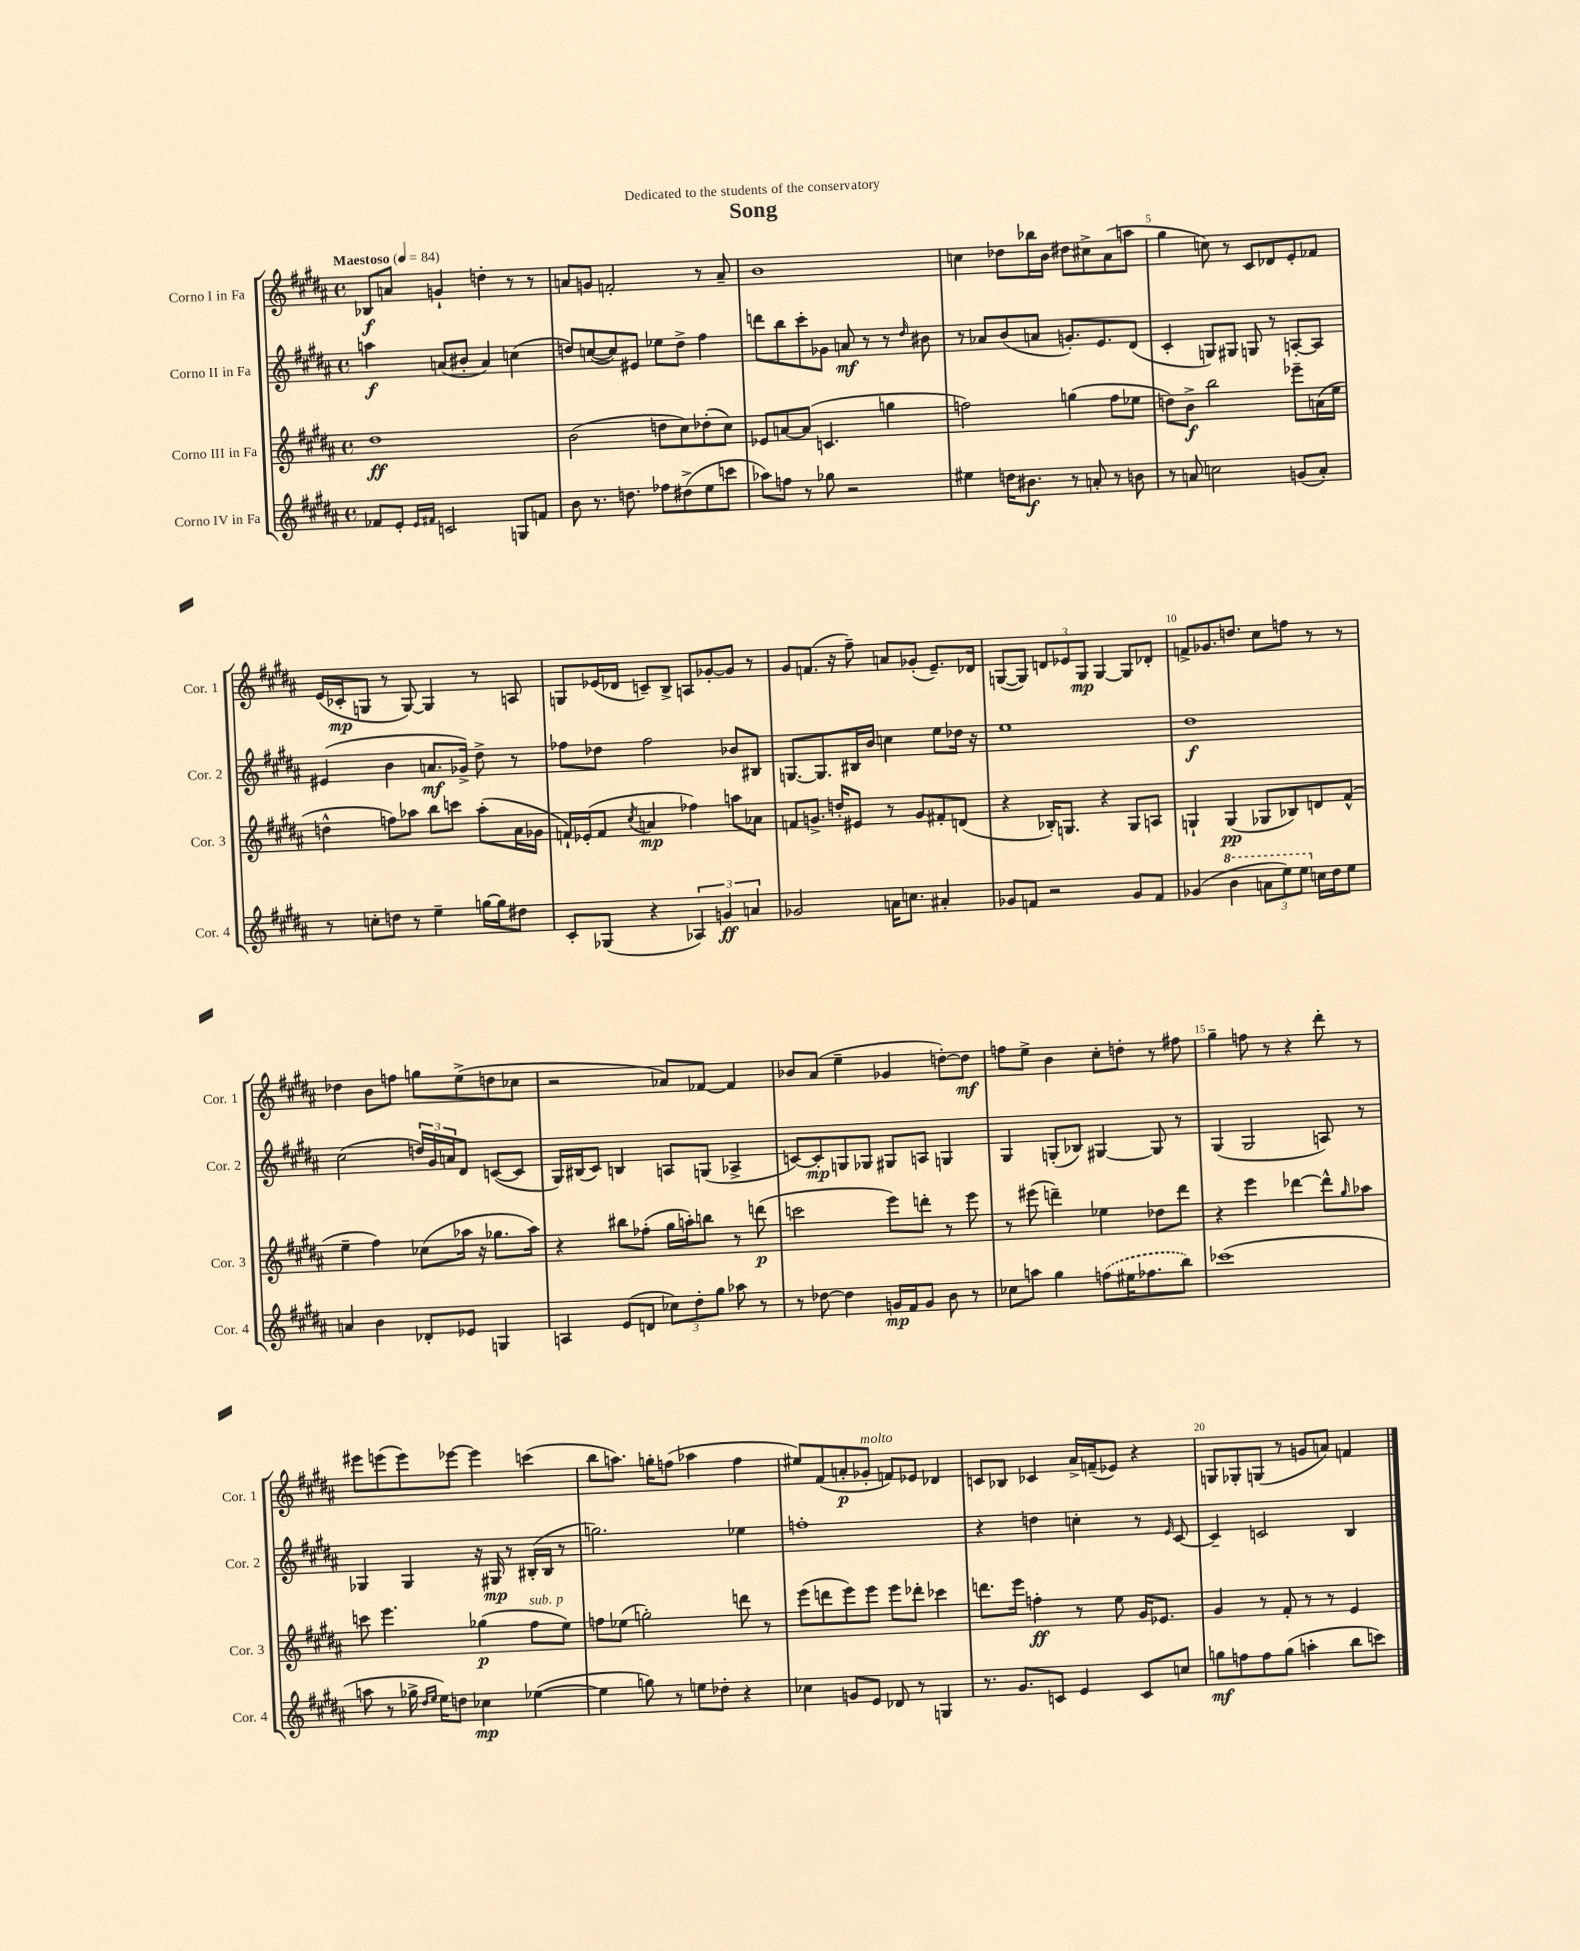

**kern	**dynam	**kern	**dynam	**kern	**dynam	**kern	**dynam
*part4	*part4	*part3	*part3	*part2	*part2	*part1	*part1
*staff4	*staff4	*staff3	*staff3	*staff2	*staff2	*staff1	*staff1
*I"Corno IV in Fa	*	*I"Corno III in Fa	*	*I"Corno II in Fa	*	*I"Corno I in Fa	*
*I'Cor. 4	*	*I'Cor. 3	*	*I'Cor. 2	*	*I'Cor. 1	*
*clefG2	*	*clefG2	*	*clefG2	*	*clefG2	*
*k[f#c#g#d#a#]	*	*k[f#c#g#d#a#]	*	*k[f#c#g#d#a#]	*	*k[f#c#g#d#a#]	*
*M4/4	*	*M4/4	*	*M4/4	*	*M4/4	*
*met(c)	*	*met(c)	*	*met(c)	*	*met(c)	*
*MM84	*	*MM84	*	*MM84	*	*MM84	*
=1	=1	=1	=1	=1	=1	=1	=1
!	!	!	!	!	!	!LO:TX:a:B:t=Maestoso	!
8f-X/L	.	1dd#	ff	4aan\	f	8B-X/L	f
8e'/J	.	.	.	.	.	8an/J	.
16qqe/LL	.	.	.	.	.	.	.
16qqf#X/JJ	.	.	.	.	.	.	.
2cn/	.	.	.	(8an/L	.	4gn`/	.
.	.	.	.	8b#X'/J	.	.	.
.	.	.	.	4a/)	.	4ddn'\	.
8Gn/L	.	.	.	(4ccn\	.	8r	.
8fn/J	.	.	.	.	.	8r	.
=2	=2	=2	=2	=2	=2	=2	=2
8b\	.	(2b\	.	8ddn/L)	.	8an/L	.
8.r	.	.	.	([8ccn/	.	8gn/J	.
.	.	.	.	8cc/])	.	2fn'/	.
8.ddn\	.	.	.	.	.	.	.
.	.	.	.	8e#X/J	.	.	.
8ff-X\L	.	8ddn\L	.	8ee-X\L	.	.	.
(8dd#X^\	.	8cc#\)	.	8dd^\J	.	.	.
8ee\	.	(8dd-X'\	.	4ff#\	.	8r	.
8cccn\J	.	8cc#\J)	.	.	.	8a~/	.
=3	=3	=3	=3	=3	=3	=3	=3
8aa-X\L)	.	8e-X/L	.	8dddn\L	.	1b	.
8ffn\J	.	[8an/	.	8bb\	.	.	.
8r	.	(8a/J]	.	8ccc#'\	.	.	.
8gg-X\	.	4.cn/	.	8g-X\J	.	.	.
2r	.	.	.	8an/	mf	.	.
.	.	.	.	8r	.	.	.
.	.	4ggn\	.	8r	.	.	.
.	.	.	.	16qqdd#/	.	.	.
.	.	.	.	8b#X\	.	.	.
=4	=4	=4	=4	=4	=4	=4	=4
4ee#X\	.	2ffn\)	.	8r	.	4ccn\	.
.	.	.	.	8a-X/L	.	.	.
16ddn\KL	.	.	.	(8b/	.	8dd-X\L	.
8.b#X\J	f	.	.	.	.	.	.
.	.	.	.	8an/J	.	16bb-X\L	.
.	.	.	.	.	.	16b\JJ	.
8r	.	(4ggn\	.	8.gn'/L)	.	8dd#X\L	.
8an'/	.	.	.	.	.	8cc#X^\	.
.	.	.	.	8.e/	.	.	.
8r	.	8ff\L	.	.	.	(8a#\	.
8bn\	.	8ee-X\J	.	(8d#/J	.	8aan\J	.
=5	=5	=5	=5	=5	=5	=5	=5
8r	.	8ddn\L)	.	4c#'/	.	4gg#\	.
8an/	.	8b^\J	f	.	.	.	.
2ccn\	.	2bb\	.	8Gn/L)	.	8ccn\)	.
.	.	.	.	8G#X/J	.	8r	.
.	.	.	.	8Gn/	.	8c#/L	.
.	.	.	.	8r	.	8d-X/	.
(8gn/L	.	8eee-X~\L	.	[8An'/L	.	8e'/	.
8a'/J)	.	(16an\L	.	8A/J]	.	8f-X/J	.
.	.	16ee\JJ	.	.	.	.	.
!!LO:LB:g=z
=6	=6	=6	=6	=6	=6	=6	=6
8r	.	4ddn^^\	.	(4e#X/	.	(16e/LL	.
.	.	.	.	.	.	16c-X'/J	mp
8ccn'\L	.	.	.	.	.	8Gn/J	.
8ddn\J	.	8ffn\L)	.	4b\	.	8r	.
8r	.	8aa-X\J	.	.	.	[8G/)	.
4ee~\	.	8bb\L	.	8.an/L	mf	4G/]	.
.	.	8cccn\J	.	.	.	.	.
.	.	.	.	16g-X^/Jk)	.	.	.
[16ggn\LL	.	(8aa-'\L	.	8dd#^\	.	8r	.
16gg\J]	.	.	.	.	.	.	.
8dd#X\J	.	16a#\L	.	8r	.	8An/	.
.	.	16g-X\JJ	.	.	.	.	.
=7	=7	=7	=7	=7	=7	=7	=7
8c#'/L	.	16fn`/LL)	.	8ff-X\L	.	8Gn/L	.
.	.	(16e-X'/J	.	.	.	.	.
(8G-X/J	.	8f/J	.	8dd-X\J	.	(16e-X/L	.
.	.	.	.	.	.	16d-X/JJ	.
.	.	8qcc#/	.	.	.	.	.
4r	.	4an/	mp	2ff-\	.	8cn~/L)	.
.	.	.	.	.	.	8B^/J	.
6A-X/)	.	4ff-X\)	.	.	.	8An/L	.
.	.	.	.	.	.	[8g-X'/	.
6gn/	ff	.	.	.	.	.	.
.	.	8aan\L	.	8b-X/L	.	8g-/J]	.
6an/	.	.	.	.	.	.	.
.	.	8a-X\J	.	8B#X/J	.	8r	.
=8	=8	=8	=8	=8	=8	=8	=8
2g-X/	.	8fn/L	.	[8.Gn/L	.	8g#/L	.
.	.	8.gn^/J	.	.	.	(8.fn/J	.
.	.	.	.	8.G/]	.	.	.
.	.	16ddn'/KL	.	.	.	16r	.
.	.	8e#X/J	.	16B#X/L	.	8ff#~\)	.
.	.	.	.	16b/JJ	.	.	.
16an\KL	.	8r	.	4ccn\	.	8an/L	.
8.ccn\J	.	.	.	.	.	.	.
.	.	8g/L	.	.	.	(8g-X'/J	.
4a#X'/	.	8f#X'/	.	8ee\L	.	8.e~/L)	.
.	.	(8dn/J	.	16dd-X\Jk	.	.	.
.	.	.	.	16r	.	16d-X/Jk	.
=9	=9	=9	=9	=9	=9	=9	=9
8g-X/L	.	4r	.	1ee	.	([8Gn/L	.
8fn/J	.	.	.	.	.	8G/J])	.
2r	.	16B-X'/KL)	.	.	.	12dn/L	.
.	.	8.Gn/J	.	.	.	.	.
.	.	.	.	.	.	12e-X/	.
.	.	.	.	.	.	12G/J	mp
.	.	4r	.	.	.	[4G/	.
8g-/L	.	8G/L	.	.	.	8G/L]	.
8f/J	.	8An/J	.	.	.	8d-X'/J	.
=10	=10	=10	=10	=10	=10	=10	=10
(4g-X/	.	4Gn`/	.	1dd#	f	8fn^/L	.
.	.	.	.	.	.	8.g-X/	.
*8va	*	*	*	*	*	*	*
4bb\	.	(4G/	pp	.	.	.	.
.	.	.	.	.	.	8.ddn/J	.
12aan\L	.	8G-X/L	.	.	.	8cc#\L	.
12eee\)	.	.	.	.	.	.	.
.	.	8B-X/)	.	.	.	8ffn\J	.
12eee\J	.	.	.	.	.	.	.
*X8va	*	*	*	*	*	*	*
16ccn\LL	.	8dn/	.	.	.	8r	.
16dd#\J	.	.	.	.	.	.	.
8ee\J	.	(8f#^^/J	.	.	.	8r	.
!!LO:LB:g=z
=11	=11	=11	=11	=11	=11	=11	=11
4an/	.	4ee~\	.	(2cc#\	.	4dd-X\	.
4b\	.	4ff#\)	.	.	.	8b\L	.
.	.	.	.	.	.	8ffn\J	.
8d-X'/L	.	(8cc-X\L	.	24ddn/LL)	.	8ggn\L	.
.	.	.	.	24g#/	.	.	.
.	.	.	.	24an/J	.	.	.
8e-X/J	.	16aa-X\Jk	.	8d#/J	.	(8ee^\	.
.	.	16r	.	.	.	.	.
4Gn/	.	8.gg-X\L	.	([8cn/L	.	8ddn\	.
.	.	.	.	8c/J]	.	8cc-X\J	.
.	.	16aa-\Jk)	.	.	.	.	.
=12	=12	=12	=12	=12	=12	=12	=12
4An/	.	4r	.	16G#/LL)	.	2r	.
.	.	.	.	(16B#X/J	.	.	.
.	.	.	.	8c#/J)	.	.	.
(8e/L	.	8bb#X\L	.	4Bn/	.	.	.
8dn/J	.	(8ff-X'\J	.	.	.	.	.
12cc-X\L)	.	16gg#\LL	.	8An/L	.	8a-X/L)	.
.	.	16aan'\J)	.	.	.	.	.
12dd#'\	.	.	.	.	.	.	.
.	.	8bbn\J	.	(8Gn/J	.	[8f-X/J	.
12gg#\J	.	.	.	.	.	.	.
8aa-X\	.	8r	.	4A-X^/	.	4f-/]	.
8r	.	(8dddn\	p	.	.	.	.
=13	=13	=13	=13	=13	=13	=13	=13
8r	.	2cccn\	.	[8cn/L)	.	8b-X/L	.
[8dd-X\	.	.	.	8c'/]	mp	(8a#/J	.
4dd-\]	.	.	.	8Gn/	.	4ee~\	.
.	.	.	.	8G-X/J	.	.	.
16gn/LL	mp	8eee\L)	.	8G#X/L	.	4g-X/	.
16f#/J	.	.	.	.	.	.	.
8g/J	.	8dddn'\J	.	8An/J	.	.	.
8b\	.	8r	.	4Gn/	.	[8ddn'\L)	.
8r	.	8eee\	.	.	.	8dd\J]	mf
=14	=14	=14	=14	=14	=14	=14	=14
8cc-X\L	.	8r	.	4G#/	.	8ffn\L	.
8aan\J	.	(8eee#X\	.	.	.	8ee^\J	.
4gg#\	.	4dddn~\)	.	(8Gn'/L	.	4b\	.
.	.	.	.	8B-X/J)	.	.	.
(8ffn\L	.	4ee-X\	.	[4G#X/	.	8cc#'\L	.
16ee#X\K	.	.	.	.	.	8ddn'\J	.
8.ff-X\	.	.	.	.	.	.	.
.	.	8dd-X\L	.	8G#/]	.	8r	.
8bb\J)	.	8ddd\J	.	8r	.	8ff#X\	.
=15	=15	=15	=15	=15	=15	=15	=15
(1ccc-X	.	4r	.	(4G#/	.	4gg#~\	.
.	.	4eee\	.	2G#/	.	8ffn\	.
.	.	.	.	.	.	8r	.
.	.	[4ddd-X\	.	.	.	4r	.
.	.	8ddd-^^\L]	.	8An/)	.	8ddd#'\	.
.	.	16qqgg#/	.	.	.	.	.
.	.	8aa-X\J	.	8r	.	8r	.
!!LO:LB:g=z
=16	=16	=16	=16	=16	=16	=16	=16
8aan\	.	8cccn\	.	4G-X/	.	8eee#X\L	.
8r	.	4.eee\	.	.	.	(8eeen\	.
16gg-X^\	.	.	.	4G-/	.	8eee\)	.
16qqdd#/LL	.	.	.	.	.	.	.
16qqee/JJ	.	.	.	.	.	.	.
16ee\KL)	.	.	.	.	.	.	.
8ddn\J	.	.	.	.	.	[8eee-X\J	.
4cc-X\	mp	(4gg-X\	p	16r	.	4eee-\]	.
.	.	.	.	16G#X/	mp	.	.
.	.	.	.	8r	.	.	.
!	!	!LO:TX:a:i:t=sub. p	!	!	!	!	!
([4ee-X\	.	8ff#\L	.	(16B#X'/LL	.	(4cccn\	.
.	.	.	.	16B#/JJ	.	.	.
.	.	8ee\J)	.	8r	.	.	.
=17	=17	=17	=17	=17	=17	=17	=17
4ee-\]	.	8ffn\L	.	2.ggn\)	.	8bb\L	.
.	.	(8ee-X\J	.	.	.	8.aan\J)	.
8ggn\)	.	2ggn'\)	.	.	.	.	.
.	.	.	.	.	.	16ggn'\KL	.
8r	.	.	.	.	.	(8ffn\J	.
8een\L	.	.	.	.	.	4aa-X\	.
8dd-X'\J	.	.	.	.	.	.	.
4r	.	8dddn\	.	4ee-X\	.	4ff\	.
.	.	8r	.	.	.	.	.
=18	=18	=18	=18	=18	=18	=18	=18
4cc-X\	.	(8eee\L	.	1ffn'	.	8ee#X/L)	.
.	.	8dddn\	.	.	.	(8f#/	.
8gn/L	.	8eee\)	.	.	.	8an'/	p
!	!	!	!	!	!	!LO:TX:a:i:t=molto	!
8e/J	.	8eee\J	.	.	.	8g-X'/J	.
8d-X/	.	8eee\L	.	.	.	8fn/L)	.
8r	.	8ddd-X'\J	.	.	.	8e-X/J	.
4Gn/	.	4ccc-X\	.	.	.	4d-X/	.
=19	=19	=19	=19	=19	=19	=19	=19
8.r	.	8.dddn\L	.	4r	.	8cn/L	.
.	.	.	.	.	.	8B-X/J	.
8.g#/L	.	16eee\Jk	.	.	.	.	.
.	.	4ffn'\	ff	4ddn\	.	4c-X/	.
8cn/J	.	.	.	.	.	.	.
4e/	.	8r	.	4ccn'\	.	16a#^/LL	.
.	.	.	.	.	.	(16fn~/J	.
.	.	8ee\	.	.	.	8e-X/J)	.
8c/L	.	16g#/KL	.	8r	.	4r	.
.	.	8.e-X/J	.	.	.	.	.
.	.	.	.	16qqe/	.	.	.
8ccn/J	.	.	.	[8c#/	.	.	.
=20	=20	=20	=20	=20	=20	=20	=20
8ggn\L	mf	4g#/	.	4c#~/]	.	8Gn/L	.
8ffn\	.	.	.	.	.	8G-X'/	.
8ff\	.	8r	.	2cn/	.	(8Gn/J	.
(8gg\J	.	8f#'/	.	.	.	8r	.
4aan'\	.	8r	.	.	.	8gn/L	.
.	.	8r	.	.	.	8an/J)	.
8bb\L	.	4e/	.	4B/	.	4fn/	.
8cccn\J)	.	.	.	.	.	.	.
==	==	==	==	==	==	==	==
*-	*-	*-	*-	*-	*-	*-	*-
